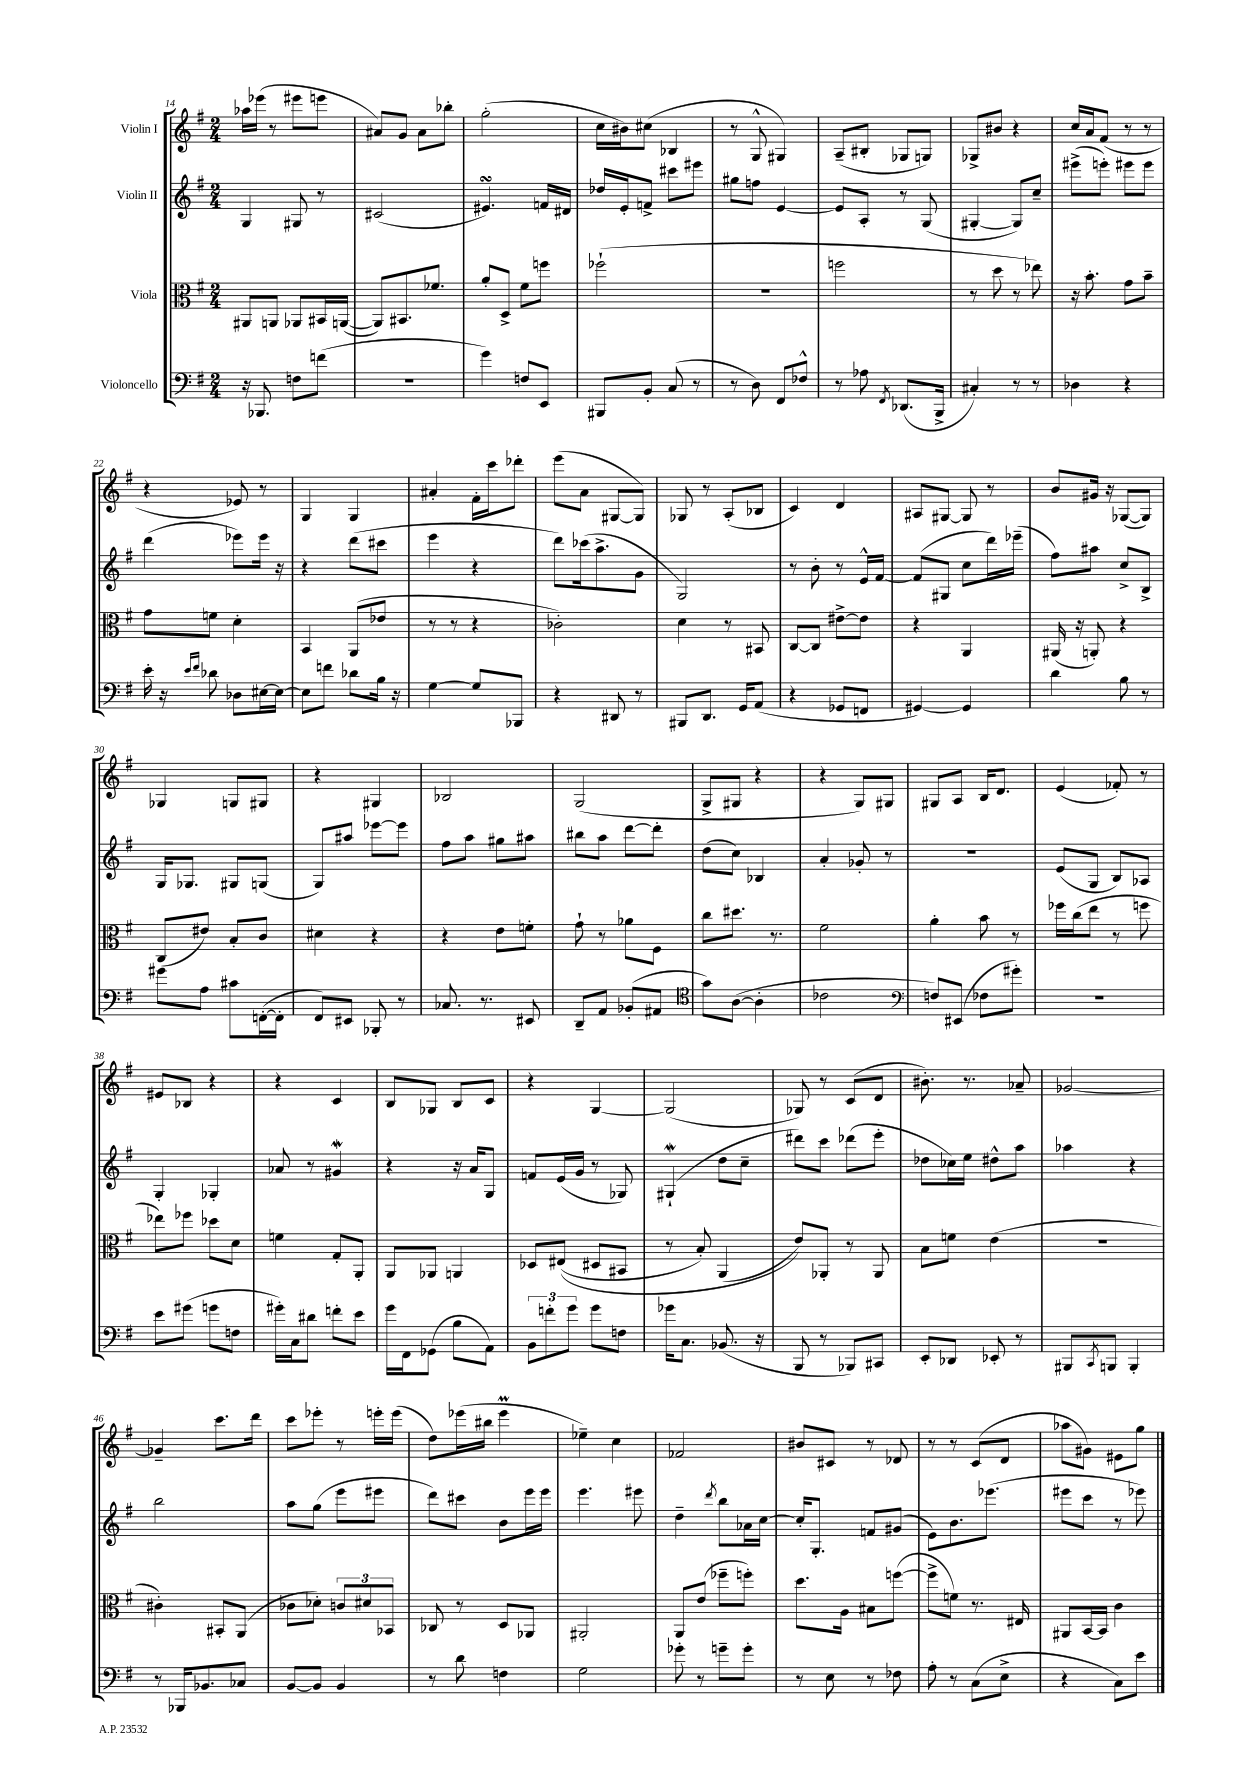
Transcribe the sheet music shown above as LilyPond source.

<<
\new StaffGroup <<
\new Staff = "s0" \with { instrumentName = "Violin I" } {
    \clef treble \key g \major \numericTimeSignature \time 2/4
    aes''16 ees'''16( r8 eis'''8 e'''8 |
    ais'8) g'8 ais'8 bes''8-. |
    g''2-.( |
    c''16 bis'16) cis''8( bes4 |
    r8 g8-^ gis4) |
    a8--( bis8-. ges8 g8) |
    ges8-> bis'8 r4 |
    c''16 a'16 fis'8( r8 r8 |
    r4 ees'8) r8 |
    g4 g4 |
    ais'4-. fis'16-. c'''16 des'''8-. |
    e'''8( a'8 gis8~ gis8) |
    ges8 r8 a8-.( bes8 |
    c'4) d'4 |
    ais8 gis8~ gis8 r8 |
    b'8 gis'16 r16 ges8~( ges8) |
    ges4 g8 gis8 |
    r4 gis4 |
    bes2 |
    g2( |
    g8-> gis8 r4 |
    r4 g8) gis8 |
    gis8 a8 b16 d'8. |
    e'4( fes'8-.) r8 |
    eis'8 bes8 r4 |
    r4 c'4 |
    b8 ges8 b8 c'8 |
    r4 g4~ |
    g2( |
    ges8) r8 c'8( d'8 |
    bis'8.-.) r8. aes'8-- |
    ges'2~ |
    ges'4-- c'''8. d'''16 |
    c'''8 ees'''8-. r8 e'''16-. e'''16( |
    d''8) ees'''16( bis''16 ees'''4\prall |
    ees''4--) c''4 |
    fes'2 |
    bis'8 cis'8 r8 des'8 |
    r8 r8 c'8( d'8 |
    aes''8 gis'8) eis'8 g''8 \bar "|." |
}
\new Staff = "s1" \with { instrumentName = "Violin II" } {
    \clef treble \key g \major \numericTimeSignature \time 2/4
    g4 gis8 r8 |
    cis'2( |
    eis'4.\turn) f'16 dis'16 |
    des''16 e'16-. f'8-> cis'''8 eis'''8 |
    gis''8 f''8 e'4~ |
    e'8 a8-. r8 g8( |
    gis4~-. gis8) c''8-- |
    eis'''8->( e'''8-.) eis'''8 eis'''8 |
    d'''4( ees'''8) ees'''16 r16 |
    r4 d'''8( cis'''8 |
    e'''4 r4 |
    d'''8) ces'''16( a''8.-> g'8 |
    g2) |
    r8 b'8-. r8 e'16-^ fis'16~ |
    fis'8( gis8 c''8 d'''16) ees'''16--( |
    fis''8) ais''8 c''8-> b8-> |
    g16 ges8. gis8 g8( |
    g8) ais''8 ees'''8~ ees'''8 |
    fis''8 a''8 gis''8 ais''8 |
    bis''8 a''8 d'''8~ d'''8-. |
    d''8( c''8) bes4 |
    a'4-. ges'8-. r8 |
    r2 |
    e'8( g8 b8) aes8 |
    g4-. ges4-. |
    aes'8 r8 gis'4\mordent |
    r4 r16 a'16 g8 |
    f'8 e'16( g'16 r8 ges8) |
    gis4-!\mordent( d''8 c''8-- |
    dis'''8) c'''8 des'''8( e'''8-. |
    des''8 ces''16) e''16 dis''8-^ a''8 |
    aes''4 r4 |
    b''2 |
    a''8 g''8( e'''8 eis'''8 |
    d'''8) cis'''8 b'8 e'''16 e'''16 |
    e'''4. eis'''8 |
    d''4-- \acciaccatura { d'''8 } b''8 aes'16 c''16~ |
    c''16-. g8.-. f'8 gis'8( |
    e'8) b'8. ees'''8.( |
    eis'''8 c'''8 r8 ees'''8) \bar "|." |
}
\new Staff = "s2" \with { instrumentName = "Viola" } {
    \clef alto \key g \major \numericTimeSignature \time 2/4
    ais,8 a,8 aes,8 bis,16 a,16~( |
    a,8) bis,8. fes'8. |
    a'8-. d8-> fis'8 f''8 |
    fes''2-!( |
    r2 |
    f''2 |
    r8 d''8 r8 ees''8) |
    r16 b'8.-. g'8 b'8-- |
    g'8 f'8 d'4-. |
    b,4 a,8( ees'8 |
    r8 r8 r4 |
    ces'2-.) |
    d'4 r8 bis,8 |
    c8~ c8 eis'8~-> eis'8 |
    r4 a,4 |
    ais,16( r16 a,8-.) r4 |
    c8( eis'8) b8-. c'8 |
    dis'4 r4 |
    r4 e'8 f'8-. |
    g'8-! r8 aes'8 fis8 |
    c''8 dis''8. r8. |
    fis'2 |
    a'4-. b'8 r8 |
    fes''16 c''16( e''8 r8 f''8 |
    ees''8) fes''8 des''8 d'8 |
    f'4 g8-. a,8-. |
    a,8 aes,8 a,4 |
    des8 eis8(\( dis8 bis,8 |
    r8 b8-.) a,4( |
    e'8)\) aes,8-. r8 aes,8 |
    b8 f'8 e'4( |
    R2 |
    cis'4-.) bis,8-. a,8( |
    ces'8 des'8-.) \tuplet 3/2 { c'8 dis'8 bes,8 } |
    ces8 r8 d8 aes,8 |
    ais,2-. |
    a,8 e'8( fes''8-- f''8-.) |
    d''8. a16 bis8 f''8~( |
    f''8-> f'8) r8. eis16 |
    ais,8 b,16~ b,16 c'4 \bar "|." |
}
\new Staff = "s3" \with { instrumentName = "Violoncello" } {
    \clef bass \key g \major \numericTimeSignature \time 2/4
    r16 bes,,8. f8 f'8( |
    R2 |
    g'4) f8 e,8 |
    bis,,8 b,8-. c8( r8 |
    r8 d8) fis,8 fes8-^ |
    r8 aes8 \acciaccatura { fis,8 } des,8.( b,,16-> |
    cis4-.) r8 r8 |
    des4 r4 |
    e'16-. r16 \grace { e'16 fis'16 } des'8 des8 eis16~ eis16~ |
    eis8 f'8 des'8 b16 r16 |
    g4~ g8 bes,,8 |
    r4 dis,8 r8 |
    bis,,8 d,8. g,16 a,8( |
    r4 ges,8 f,8 |
    gis,4~) gis,4 |
    d'4 b8 r8 |
    gis'8 a8 cis'8 f,16~-.( f,16-. |
    fis,8) eis,8 bes,,8-. r8 |
    ces8. r8. eis,8 |
    d,8-- a,8 bes,8-.( ais,8 |
    \clef tenor g'8) a8~( a4-. |
    ces'2 |
    \clef bass f8) eis,8( fes8 gis'8-.) |
    R2 |
    e'8 gis'8( g'8 f8 |
    gis'16-.) c16 dis'8 f'8-. e'8 |
    g'16 fis,16 ges,8( b8 a,8) |
    \tuplet 3/2 { b,8 f'8-. g'8 } g'8 f8 |
    ges'16 c8. bes,8.( r16 |
    b,,8 r8 bes,,8) cis,8 |
    e,8-. des,8 ees,8-. r8 |
    bis,,8 \acciaccatura { c,8 } b,,8 b,,4-. |
    r8 bes,,16 bes,8. ces8 |
    b,8~ b,8 b,4 |
    r8 d'8 f4 |
    g2 |
    ges'8-. r8 g'8-- g'8-. |
    r8 e8 r8 fes8 |
    a8-. r8 c8( e8-> |
    r4 c8) e'8 \bar "|." |
}
>>
>>
\layout { \context { \Score currentBarNumber = #14 } }
